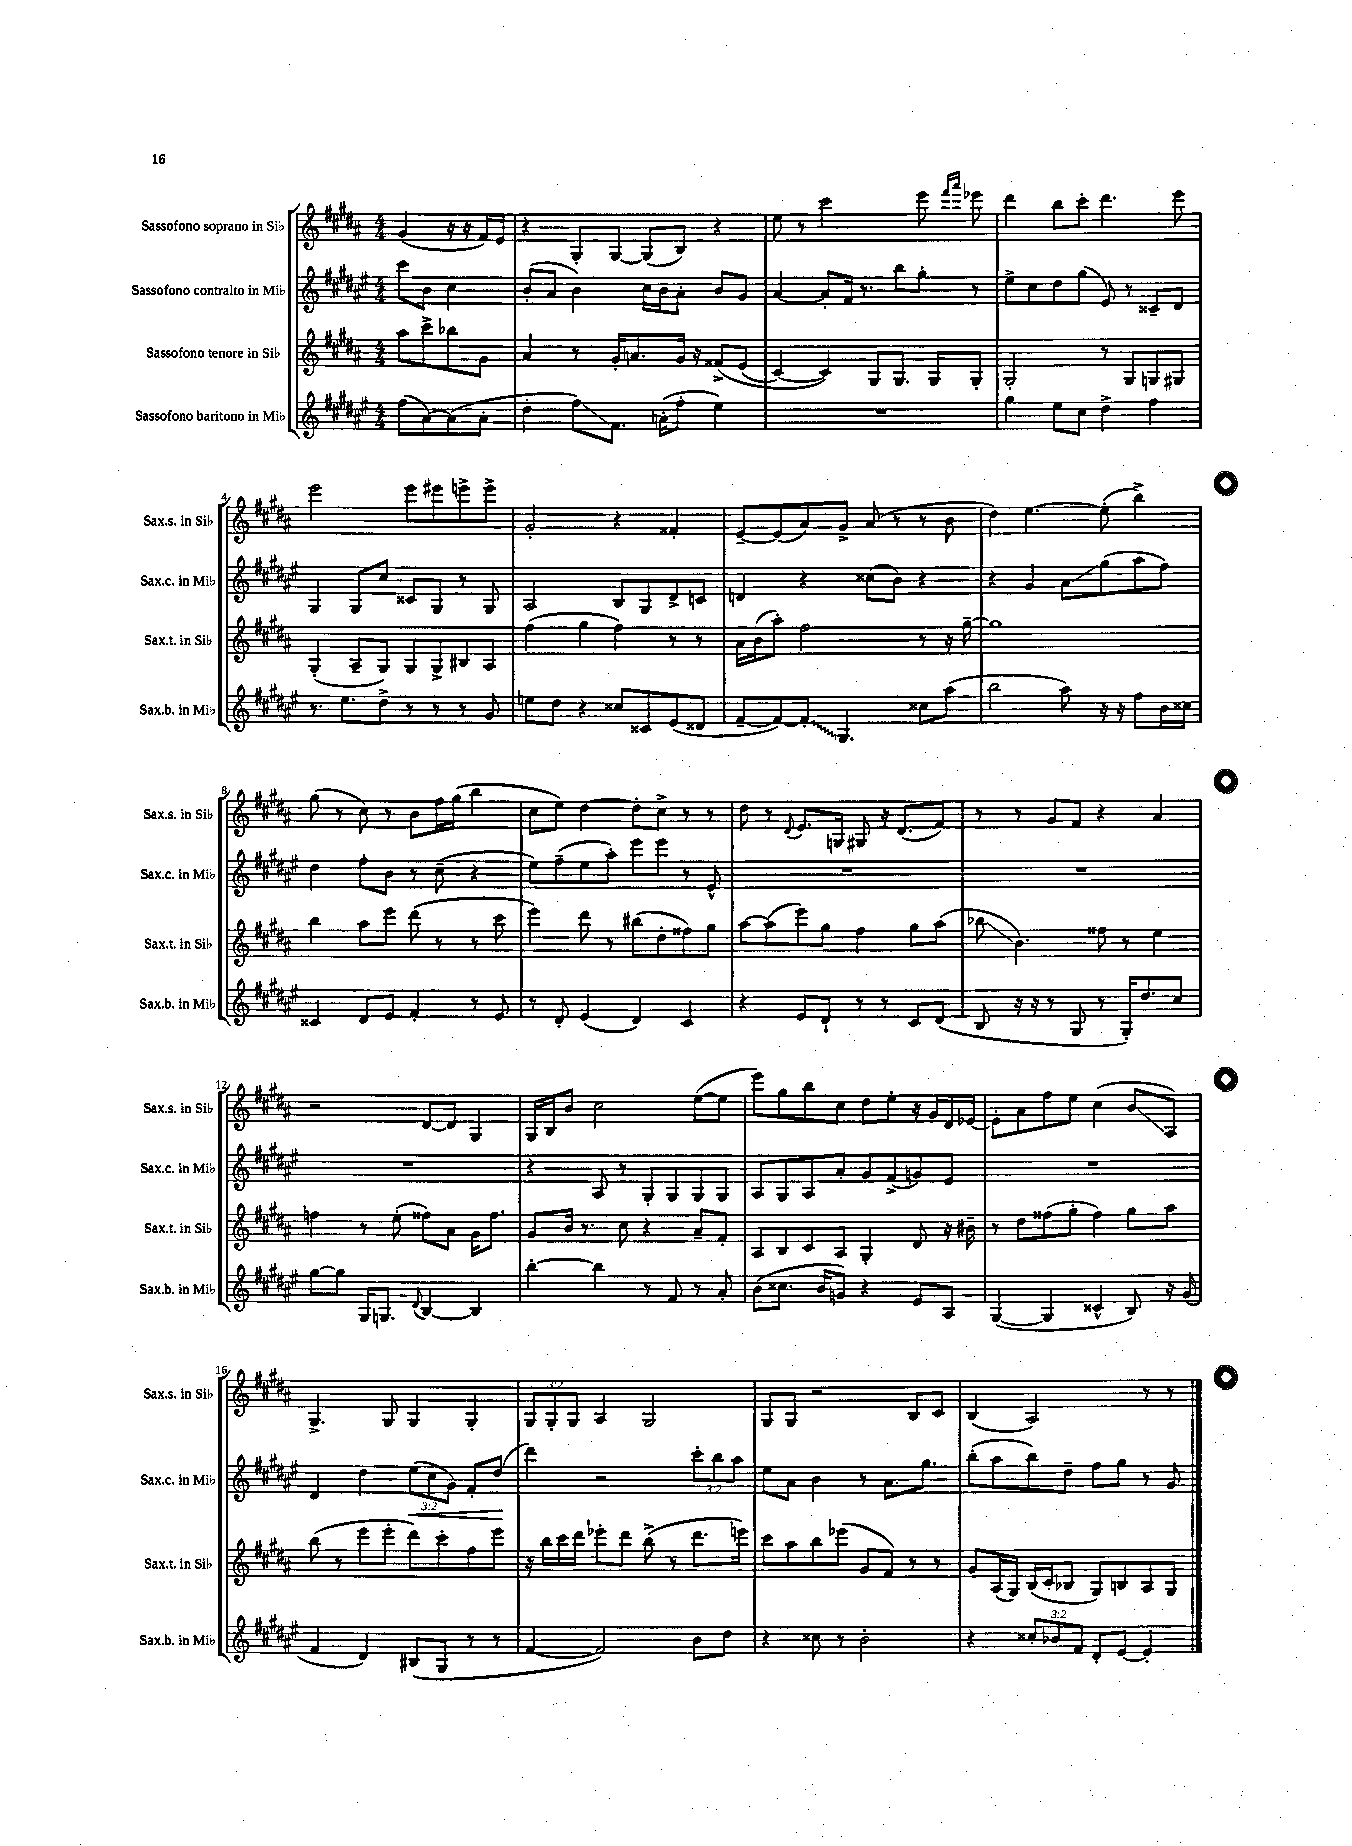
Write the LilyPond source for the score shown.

<<
\new StaffGroup <<
\new Staff = "s0" \with { instrumentName = "Sassofono soprano in Sib" shortInstrumentName = "Sax.s. in Sib" } {
    \clef treble \key b \major \numericTimeSignature \time 4/4 \override Staff.TupletNumber.text = #tuplet-number::calc-fraction-text \partial 2
    gis'4( r16 r16 fis'16) e'16 |
    r4 gis8-. gis8~ gis8( b8) r4 |
    e''8 r8 cis'''2 e'''8 \grace { fis'''16 ais'''16 } ees'''8 |
    dis'''4 b''8 cis'''8-. dis'''4. e'''8 |
    e'''2 e'''8 eis'''8 e'''8-> e'''8-> |
    gis'2-. r4 fisis'4-. |
    e'8~-- e'8( ais'8) gis'8-> ais'8( r8 r8 b'8 |
    dis''4) e''4.~ e''8-.( b''4->) |
    gis''8( r8 cis''8) r8 b'8 fis''16 gis''16( b''4 |
    cis''8 e''8) dis''4~ dis''8-. cis''8-> r8 r8 |
    dis''8 r8 \appoggiatura { dis'8 } e'8. g16 gis8 r16 dis'8.( fis'8) |
    r8 r8 gis'8 fis'8 r4 ais'4 |
    r2 dis'8~ dis'8 gis4 |
    gis16 b16 b'8 cis''2 e''8~( e''8 |
    e'''8) gis''8 b''8 cis''8 dis''8 e''8-. r16 gis'16 dis'16 ees'16~ |
    ees'8-. ais'8 fis''8 e''8 cis''4( b'8\glissando ais8) |
    gis4.-> gis8 gis4 gis4-. |
    \tuplet 3/2 { gis8 gis8-. gis8 } ais4 gis2 |
    gis8 gis8 r2 b8 cis'8 |
    b4( ais2) r8 r8 \bar "|." |
}
\new Staff = "s1" \with { instrumentName = "Sassofono contralto in Mib" shortInstrumentName = "Sax.c. in Mib" } {
    \clef treble \key fis \major \numericTimeSignature \time 4/4 \override Staff.TupletNumber.text = #tuplet-number::calc-fraction-text \partial 2
    cis'''8 b'8 cis''4 |
    b'8-.( ais'8 b'4) cis''16 b'16 ais'8-. b'8 gis'8 |
    ais'4~ ais'8-. fis'16 r8. b''8 gis''8-. r8 |
    eis''8-> cis''8 dis''8 gis''8( eis'8) r8 cisis'8-- dis'8 |
    gis4 gis8 cis''8 cisis'8 gis8 r8 gis8 |
    ais2 b8 gis8 dis'8-> c'8 |
    d'4 r4 cisis''8( b'8) r4 |
    r4 gis'4 ais'8\glissando gis''8( ais''8 fis''8) |
    dis''4 fis''8-. b'8 r8 cis''8--( r4 |
    eis''8) fis''8--( eis''8 ais''8-.) eis'''8 eis'''8 r8 eis'8-^ |
    R1 |
    R1 |
    R1 |
    r4 ais8 r8 gis8-. gis8 gis8 gis8 |
    ais8 gis8 ais8 ais'8-. gis'8 fis'8->( g'8) eis'8 |
    R1 |
    dis'4 dis''4 \tuplet 3/2 { eis''8\<( cis''8 gis'8) } fis'8-. dis''8\!( |
    dis'''4) r2 \tuplet 3/2 { cis'''8-. b''8 ais''8 } |
    eis''8 ais'8 b'4 r8 ais'8. gis''8. |
    b''8-.( ais''8 b''8) dis''8-- fis''8 gis''8 r8 gis'8 \bar "|." |
}
\new Staff = "s2" \with { instrumentName = "Sassofono tenore in Sib" shortInstrumentName = "Sax.t. in Sib" } {
    \clef treble \key b \major \numericTimeSignature \time 4/4 \partial 2
    ais''8 cis'''8-> bes''8 gis'8 |
    ais'4 r8 gis'16-. a'8. gis'16 r16 fisis'8->\( e'8( |
    cis'4~) cis'4\) gis8 gis8. gis16 gis8-. |
    gis2-. r8 gis8 g8 gis8 |
    gis4-.( ais8-- gis8) gis8 gis8-> bis8 ais8 |
    fis''4( gis''4 fis''4) r8 r8 |
    ais'16 b'16( ais''8-.) fis''2 r8 r16 gis''16~-- |
    gis''1 |
    b''4 ais''8 e'''8 dis'''8( r8 r8 cis'''8 |
    e'''4) dis'''8 r8 bis''8( dis''8-. fisis''8) gis''8 |
    ais''8~ ais''8( e'''8) gis''8 fis''4 gis''8 ais''8( |
    bes''8\glissando b'4.) fisis''8 r8 e''4 |
    f''4 r8 e''8-.( fisis''8) ais'8 gis'16 fisis''8. |
    gis'8 b'16 r8. cis''8 r4 ais'8-- fis'8-. |
    ais8 b8 cis'8 ais8 gis4-. dis'8 r16 bis'16-- |
    r8 dis''8 fisis''8( gis''8-. fisis''4) gis''8 ais''8 |
    b''8( r8 e'''8 e'''8-. dis'''8) cis'''8-. fis''8 e'''8 |
    r16 b''16 cis'''16 dis'''16 ees'''8-. dis'''8 b''8->( r8 dis'''8. e'''16) |
    cis'''8 ais''8 b''8 ees'''8( gis'8 fis'8) r8 r8 |
    gis'8 ais16( gis16) b16( cis'16-. bes8 gis8) b8 ais8 gis8 \bar "|." |
}
\new Staff = "s3" \with { instrumentName = "Sassofono baritono in Mib" shortInstrumentName = "Sax.b. in Mib" } {
    \clef treble \key fis \major \numericTimeSignature \time 4/4 \override Staff.TupletNumber.text = #tuplet-number::calc-fraction-text \partial 2
    fis''8( ais'8~) ais'8( ais'8-. |
    dis''4-. fis''8\glissando) fis'8. a'16-.( fis''8-. eis''4) |
    R1 |
    gis''4 eis''8 cis''8 dis''4-> fis''4 |
    r8. eis''8. dis''8-> r8 r8 r8 gis'8 |
    e''8 dis''8 r4 cisis''8 cisis'8 eis'8( disis'8 |
    fis'8~-- fis'8~) \once \override Glissando.style = #'zigzag fis'8-.\glissando gis4. cisis''8 ais''8( |
    b''2 ais''8) r16 r16 fis''8 b'16 cisis''16 |
    cisis'4 dis'8 eis'8 fis'4-. r8 eis'8 |
    r8 dis'8-. eis'4( dis'4) cis'4 |
    r4 eis'8 dis'8-! r8 r8 cis'8 dis'8( |
    b8 r16 r16 r8 gis8 r8 gis16-.) dis''8. cis''8 |
    gis''8~ gis''8 gis16 g8. \appoggiatura { dis'8 } b4~ b4 |
    b''4~-. b''4 r8 fis'8 r8 ais'8-. |
    b'8( cisis''8. b'16 g'8) r4 eis'8 ais8 |
    gis4~( gis4 cisis'4-^ b8) r16 gis'16( |
    fis'4 dis'4) bis8( gis8 r8 r8 |
    fis'4~ fis'2) b'8 dis''8 |
    r4 cisis''8 r8 b'2-. |
    r4 \tuplet 3/2 { cisis''8-. bes'8 fis'8 } dis'8-. eis'8~ eis'4-. \bar "|." |
}
>>
>>
